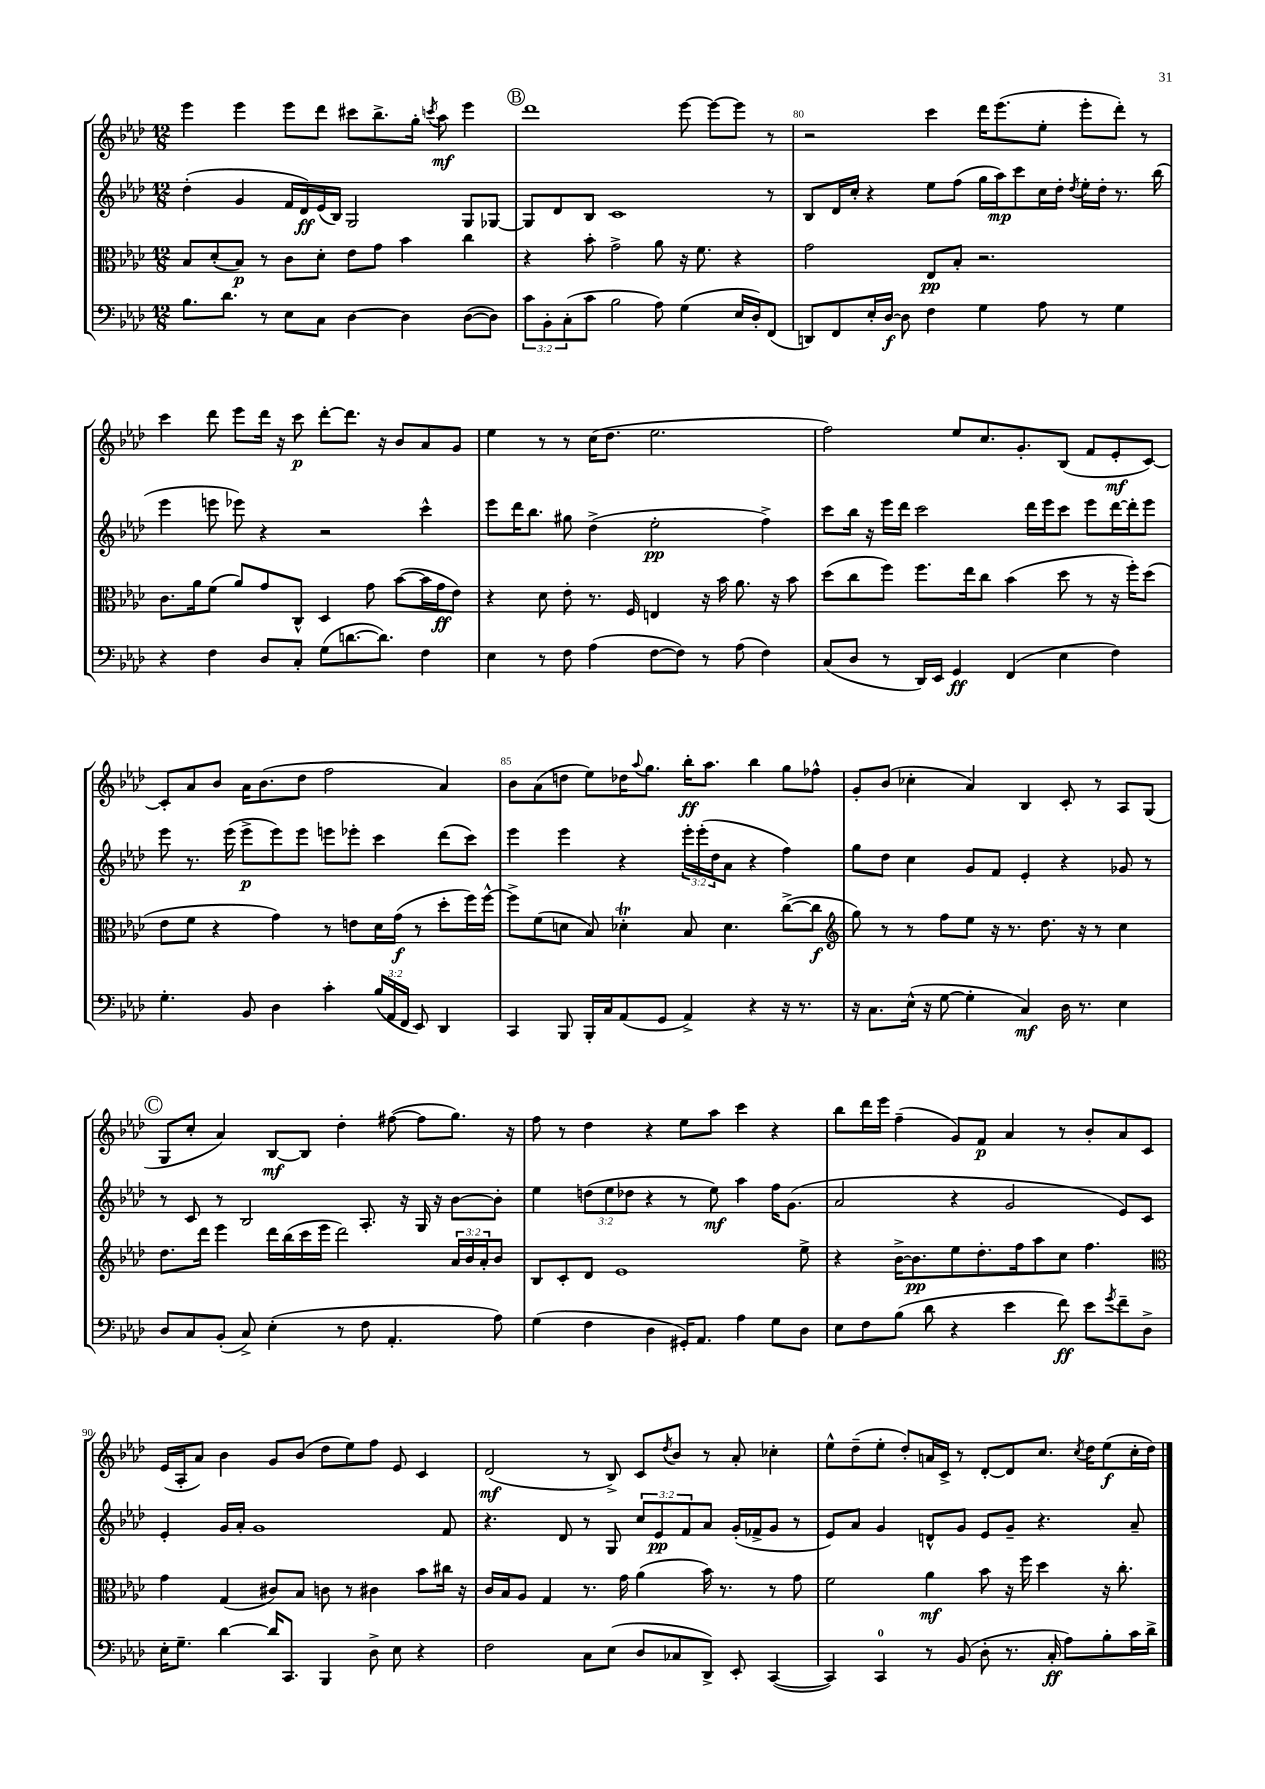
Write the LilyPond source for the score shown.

<<
\new StaffGroup <<
\new Staff = "s0" {
    \clef treble \key aes \major \numericTimeSignature \time 12/8
    ees'''4 ees'''4 ees'''8 des'''8 cis'''8 bes''8.-> g''16-. \acciaccatura { c'''8 } aes''8\mf ees'''4 |
    \mark \markup { \circle "B" } des'''1 ees'''8~ ees'''8~ ees'''8 r8 |
    r2 c'''4 des'''16 ees'''8.( ees''8-. ees'''8-. des'''8-.) r8 |
    c'''4 des'''8 ees'''8 des'''16 r16 c'''8\p des'''8~-. des'''8. r16 bes'8 aes'8 g'8 |
    ees''4 r8 r8 c''16( des''8. ees''2. |
    f''2) ees''8 c''8. g'8.-. bes8( f'8 ees'8-.\mf c'8~) |
    c'8-. aes'8 bes'8 aes'16 bes'8.( des''8 f''2 aes'4) |
    bes'8 aes'8( d''8 ees''8) des''16 \appoggiatura { aes''8 } g''8. bes''16-.\ff aes''8. bes''4 g''8 fes''8-^ |
    g'8-. bes'8( ces''4-. aes'4) bes4 c'8-. r8 aes8 g8( |
    \mark \markup { \circle "C" } g8 c''8-. aes'4) bes8~\mf bes8 des''4-. fis''8~( fis''8 g''8.) r16 |
    f''8 r8 des''4 r4 ees''8 aes''8 c'''4 r4 |
    bes''8 des'''16 ees'''16 f''4--( g'8) f'8\p aes'4 r8 bes'8-. aes'8 c'8 |
    ees'16( aes16-. aes'8) bes'4 g'8 bes'8( des''8 ees''8) f''8 ees'8 c'4 |
    des'2\mf( r8 bes8->) c'8 \acciaccatura { des''8 } bes'8 r8 aes'8-. ces''4-. |
    ees''8-^ des''8--( ees''8-. des''8-.) a'16 c'16-> r8 des'8~-. des'8 c''8. \acciaccatura { c''8 } des''16 ees''8\f( c''16-. des''16) \bar "|." |
}
\new Staff = "s1" {
    \clef treble \key aes \major \numericTimeSignature \time 12/8 \override Staff.TupletNumber.text = #tuplet-number::calc-fraction-text
    des''4-.( g'4 f'16 des'16\ff) ees'16( bes16) g2 g8 ges8~ |
    \mark \markup { \circle "B" } ges8 des'8 bes8 c'1 r8 |
    bes8 des'16 c''16-. r4 ees''8 f''8( g''16 aes''16\mp) c'''8 c''16 des''16-. \acciaccatura { des''8 } ees''16-. des''16-. r8. bes''16( |
    ees'''4 e'''8 ees'''8) r4 r2 c'''4-^ |
    ees'''8 des'''16 bes''8. gis''8 des''4->( ees''2-.\pp f''4->) |
    c'''8 bes''16 r16 ees'''16 des'''16 c'''2 des'''16 ees'''16 c'''8 ees'''8 des'''16~ des'''16-. ees'''8 |
    ees'''8 r8. ees'''16( ees'''8->\p ees'''8) ees'''8 e'''8 ees'''8-. c'''4 des'''8( c'''8) |
    ees'''4 ees'''4 r4 \tuplet 3/2 { ees'''16-. ees'''16-.( des''16 } aes'8 r4 f''4) |
    g''8 des''8 c''4 g'8 f'8 ees'4-. r4 ges'8 r8 |
    \mark \markup { \circle "C" } r8 c'8 r8 bes2 aes8.-. r16 g16 r16 bes'8~ bes'8-. |
    ees''4 \tuplet 3/2 { d''8( ees''8 des''8 } r4 r8 ees''8\mf) aes''4 f''16 g'8.( |
    aes'2 r4 g'2 ees'8) c'8 |
    ees'4-. g'16 aes'16-. g'1 f'8 |
    r4. des'8 r8 g8 \tuplet 3/2 { c''8 ees'8\pp f'8 } aes'8 g'16-.( fes'16-> g'8 r8 |
    ees'8) aes'8 g'4 d'8-^ g'8 ees'8 g'8-- r4. aes'8-- \bar "|." |
}
\new Staff = "s2" {
    \clef alto \key aes \major \numericTimeSignature \time 12/8 \override Staff.TupletNumber.text = #tuplet-number::calc-fraction-text
    bes8 des'8-.( bes8\p) r8 c'8 des'8-. ees'8 g'8 bes'4 c''4 |
    \mark \markup { \circle "B" } r4 bes'8-. g'2-> aes'8 r16 f'8. r4 |
    g'2 ees8\pp bes8-. r2. |
    c'8. aes'16 f'8( aes'8) g'8 c8-^ des4 g'8 bes'8~( bes'16 g'16\ff ees'8) |
    r4 des'8 ees'8-. r8. f16 e4 r16 bes'16 aes'8. r16 bes'8 |
    des''8( c''8 f''8) f''8. ees''16 c''8 bes'4( des''8 r8 r16 f''16-.) des''8( |
    ees'8 f'8 r4 g'4) r8 e'8 des'16 g'16\f( r8 des''8-. f''16) f''16~-^ |
    f''8-> f'8( d'8 bes8) des'4-.\trill bes8 des'4. c''8~->( c''8\f |
    \clef treble g''8) r8 r8 f''8 ees''8 r16 r8. des''8. r16 r8 c''4 |
    \mark \markup { \circle "C" } des''8. des'''16 ees'''4 des'''16 bes''16( c'''16 ees'''16 des'''2) \tuplet 3/2 { aes'16 bes'16 aes'16-. } bes'8 |
    bes8 c'8-. des'8 ees'1 ees''8-> |
    r4 bes'16~-> bes'8.\pp ees''8 des''8.-. f''16 aes''8 c''8 f''4. |
    \clef alto g'4 g4( cis'8) bes8 c'8 r8 cis'4 bes'8 cis''16 r16 |
    c'16 bes16 aes8 g4 r8. g'16 aes'4( bes'16) r8. r8 g'8 |
    f'2 aes'4\mf bes'8 r16 f''16 des''4 r16 c''8.-. \bar "|." |
}
\new Staff = "s3" {
    \clef bass \key aes \major \numericTimeSignature \time 12/8 \override Staff.TupletNumber.text = #tuplet-number::calc-fraction-text
    bes8. des'8. r8 ees8 c8 des4~ des4 des8~( des8) |
    \mark \markup { \circle "B" } \tuplet 3/2 { c'8 bes,8-. c8-.( } c'8 bes2 aes8) g4( ees16 des16-.) f,8( |
    d,8) f,8 ees16-. des16~\f des8 f4 g4 aes8 r8 g4 |
    r4 f4 des8 c8-. g8( d'8.~ d'8.) f4 |
    ees4 r8 f8 aes4( f8~ f8) r8 aes8( f4) |
    c8( des8 r8 des,16) ees,16 g,4\ff f,4( ees4 f4) |
    g4.-. bes,8 des4 c'4-. \tuplet 3/2 { bes16( aes,16 f,16 } ees,8) des,4 |
    c,4 bes,,8 bes,,16-. c16 aes,8( g,8 aes,4->) r4 r16 r8. |
    r16 c8. ees16-^( r16 g8~ g4-. c4\mf) des16 r8. ees4 |
    \mark \markup { \circle "C" } des8 c8 bes,8-.( c8->) ees4-.( r8 f8 aes,4.-. aes8) |
    g4( f4 des4 gis,16-.) aes,8. aes4 g8 des8 |
    ees8 f8 bes8( des'8 r4 ees'4 f'8\ff) ees'8 \acciaccatura { g'8 } f'8-- des8-> |
    ees16-. g8.-- des'4~ des'16 c,8. bes,,4 des8-> ees8 r4 |
    f2 c8 ees8( des8 ces8 des,8->) ees,8-. c,4~( |
    c,4) c,4-0 r8 bes,8( des8-. r8. c16-.\ff aes8) bes8-. c'16 des'16-> \bar "|." |
}
>>
>>
\layout { \context { \Score currentBarNumber = #78 \override BarNumber.break-visibility = ##(#f #t #t) barNumberVisibility = #(every-nth-bar-number-visible 5) } }
